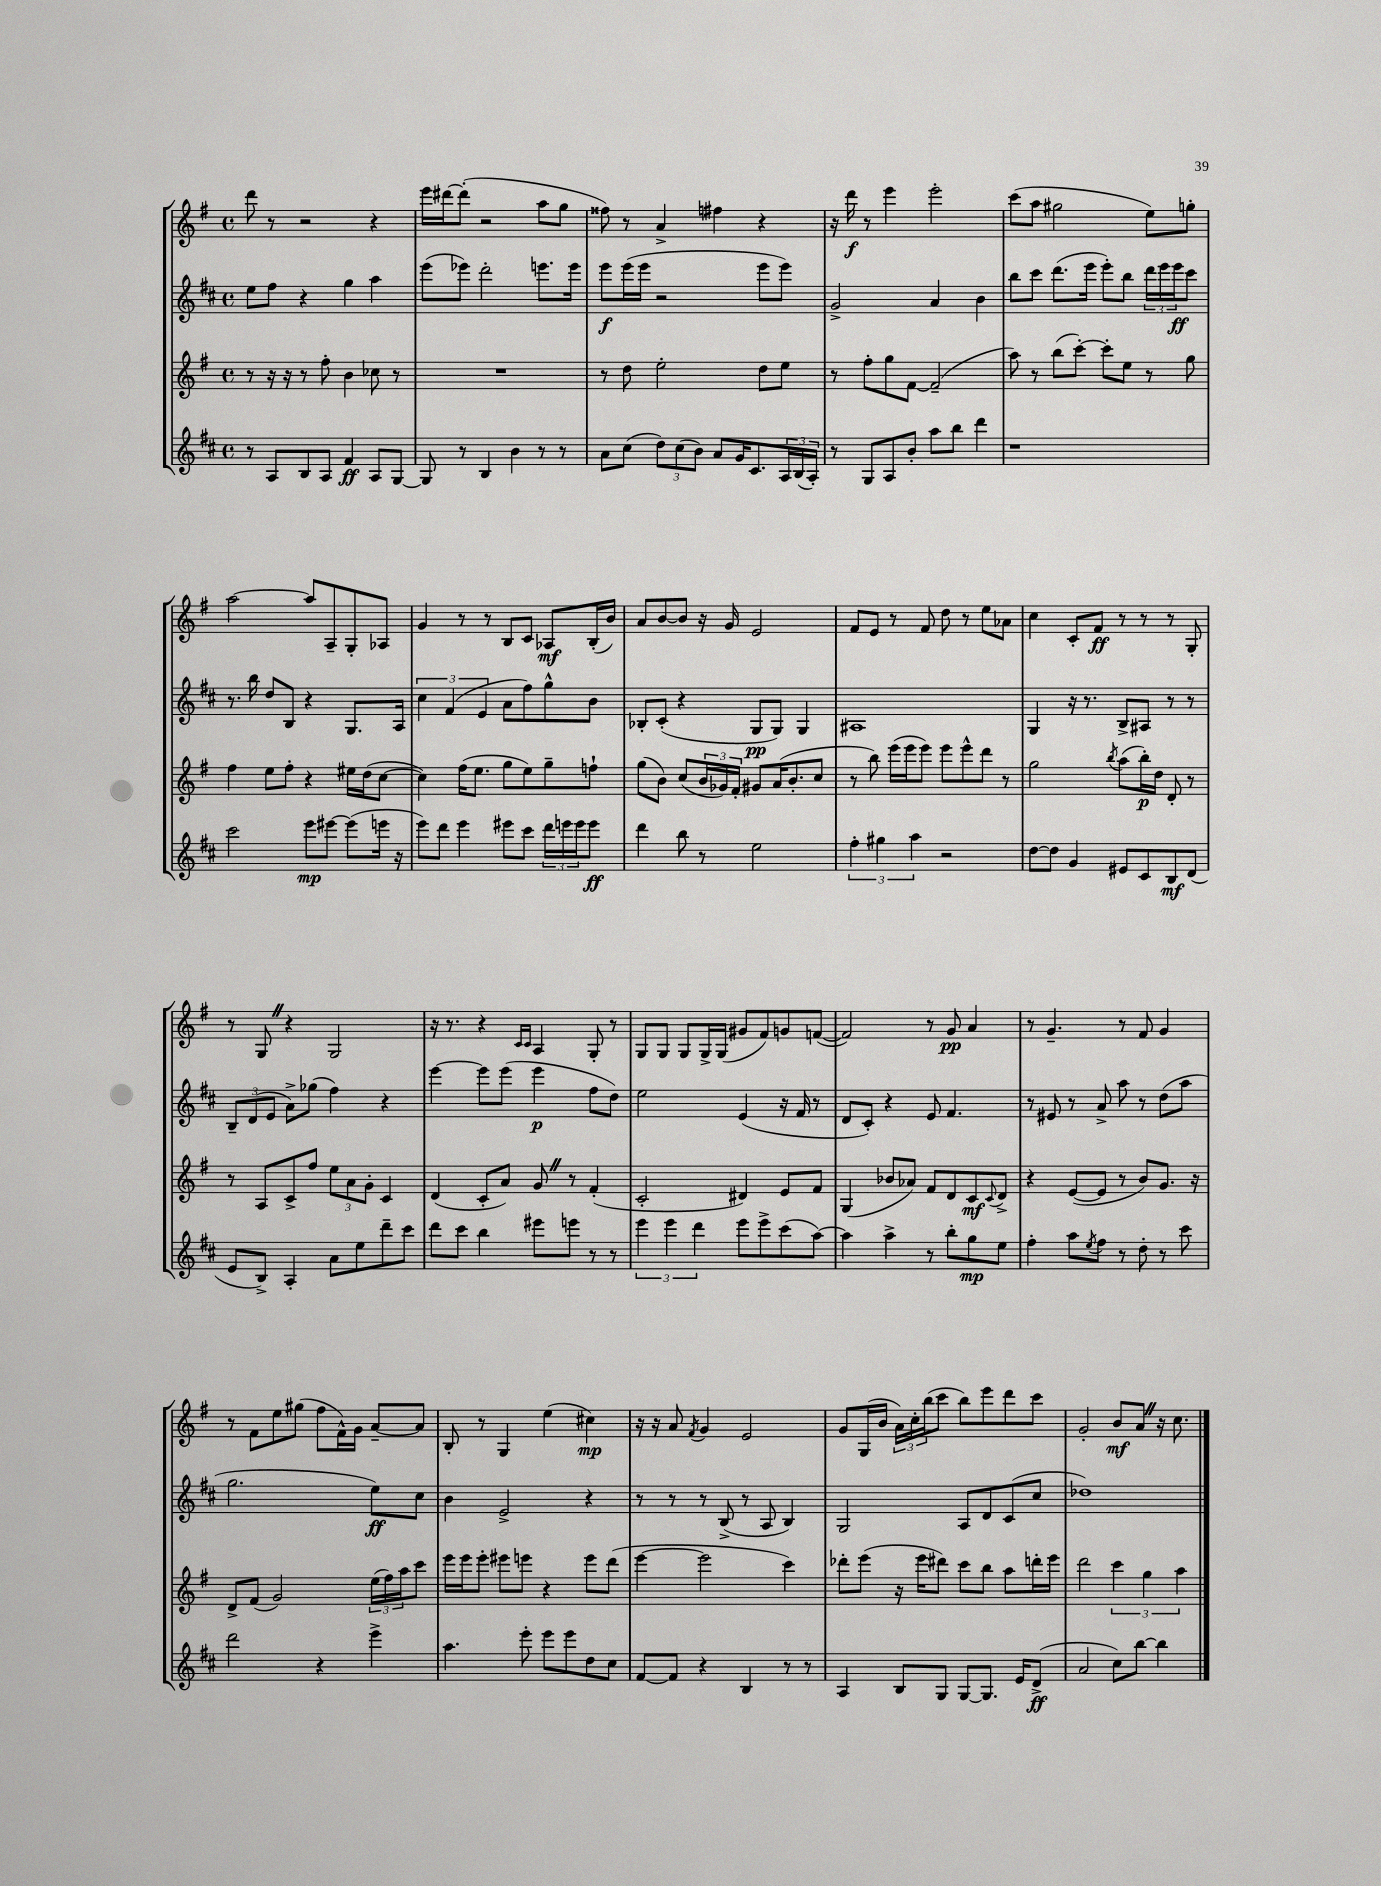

**kern	**kern	**kern	**kern
*staff4	*staff3	*staff2	*staff1
*clefG2	*clefG2	*clefG2	*clefG2
*k[f#c#]	*k[f#]	*k[f#c#]	*k[f#]
*M4/4	*M4/4	*M4/4	*M4/4
*met(c)	*met(c)	*met(c)	*met(c)
8r	8r	8ee\L	8ddd\
8A/L	16r	8ff#\J	8r
.	16r	.	.
8B/	8r	4r	2r
8A/J	8ff#'\	.	.
4f#/	4b\	4gg\	.
8A/L	8cc-\	4aa\	4r
[8G/J	8r	.	.
=	=	=	=
8G/]	1r	(8eee\L	16eee\LL
.	.	.	[16ddd#\J
8r	.	8eee-\J)	(8ddd#'\]J
4B/	.	2ddd'\	2r
4b\	.	.	.
8r	.	8.eee\L	8aa\L
8r	.	.	8gg\J
.	.	16eee\Jk	.
=	=	=	=
8a\L	8r	8eee\L	8ff##\)
(8cc#\J	8dd\	(16eee\L	8r
.	.	16eee\JJ	.
12dd\L)	2ee'\	2r	4a^/
(12cc#\	.	.	.
12b\J)	.	.	.
8a/L	.	.	4ff#\
16g/K	.	.	.
8.c#/	.	.	.
.	8dd\L	8eee\L	4r
24A/L	8ee\J	8eee\J)	.
(24B/	.	.	.
24A'/JJ)	.	.	.
=	=	=	=
8r	8r	2g^/	16r
.	.	.	16ddd\
8G/L	8ff#'\L	.	8r
8A/	8gg\	.	4eee\
8b'/J	[8f#\J	.	.
8aa\L	(2f#~/]	4a/	2eee'\
8bb\J	.	.	.
4ddd\	.	4b\	.
=	=	=	=
1r	8aa\)	8bb\L	(8ccc\L
.	8r	8ccc#\J	8aa\J
.	(8bb\L	(8.ddd\L	2gg#\
.	[8ccc'\J)	.	.
.	.	16eee\Jk	.
.	8ccc'\]L	8eee'\L)	.
.	8ee\J	8bb\J	.
.	8r	24ddd\LL	8ee\L)
.	.	24eee\	.
.	.	24eee\J	.
.	8gg\	8ccc#\J	8gg'\J
=	=	=	=
2ccc#\	4ff#\	8.r	[2aa\
.	.	16bb\	.
.	8ee\L	8dd/L	.
.	8ff#'\J	8B/J	.
8eee\L	4r	4r	8aa/]L
[8eee#\J	.	.	8A~/
(8eee#\]L	16ee#\LL	8.G/L	8G'/
.	(16dd\J	.	.
16eee\Jk	[8cc\J	.	8A-/J
16r	.	16A/Jk	.
=	=	=	=
8eee\L)	4cc\])	6cc#\	4g/
8ddd\J	.	.	.
.	.	(6f#/	.
4eee\	(16ff#\LK	.	8r
.	8.ee\J	.	.
.	.	6e/	.
.	.	.	8r
8eee#\L	8gg\L	8a\L	8B/L
8ccc#\J	8ee\)	8ff#\)	8c/J
24ddd\LL	8gg~\	8gg^^\	8A-/L
24eee\	.	.	.
24eee\J	.	.	.
8eee\J	8ff`\J	8b\J	(16B'/L
.	.	.	16b/JJ)
=	=	=	=
4ddd\	(8gg\L	8B-'/L	8a/L
.	8b\J)	(8c#'/J	[8b/
8bb\	(8cc/L	4r	8b/]J
8r	24b/L	.	16r
.	24g-/)	.	.
.	.	.	16g/
.	24f#'/JJ	.	.
2ee\	8g#/L	8G/L	2e/
.	(16a/K	8G/J)	.
.	8.b'/	.	.
.	.	4G/	.
.	8cc/J	.	.
=	=	=	=
6ff#'\	8r	1A#	8f#/L
.	8bb\)	.	8e/J
6gg#\	.	.	.
.	(16eee\LL	.	8r
.	16eee\J	.	.
6aa\	.	.	.
.	8eee\J)	.	8f#/
2r	8eee\L	.	8dd\
.	8eee^^\	.	8r
.	8ddd\J	.	8ee\L
.	8r	.	8a-\J
=	=	=	=
[8dd\L	2gg\	4G/	4cc\
8dd\]J	.	.	.
4g/	.	16r	8c'/L
.	.	8.r	.
.	.	.	8f#/J
.	8qbb/	.	.
8e#/L	(8aa\L	8B^/L	8r
8c#/	16bb'\L)	8A#/J	8r
.	16dd\JJ	.	.
8B/	8d'/	8r	8r
(8d/J	8r	8r	8G'/
=	=	=	=
8e/L	8r	12B~/L	8r
.	.	(12d/	.
8B^/J)	8A/L	.	8G/
.	.	12e/J	.
4A'/	8c^/	8a^\L)	4r
.	8ff#/J	(8gg-\J	.
8a\L	12ee\L	4ff#\)	2G/
.	12a\	.	.
8ee\	.	.	.
.	12g'\J	.	.
8ddd~\	4c/	4r	.
8ccc#\J	.	.	.
=	=	=	=
8ddd\L	(4d/	[4eee\	16r
.	.	.	8.r
8ccc#\J	.	.	.
4bb\	8c'/L	8eee\]L	4r
.	8a/J)	(8eee\J	.
.	.	.	16qqc/LL
.	.	.	16qqc/JJ
8eee#\L	8g/	4eee\	4A/
8eee\J	8r	.	.
8r	(4f#'/	8ff#\L	8G'/
8r	.	8dd\J)	8r
=	=	=	=
6eee\	2c'/	2ee\	8G/L
.	.	.	8G/J
6eee\	.	.	.
.	.	.	8G/L
6ddd\	.	.	.
.	.	.	16G^/L
.	.	.	(16G/JJ
8eee\L	4d#/)	(4e/	8g#/L
8eee^\	.	.	8f#/)
(8ccc#\	8e/L	16r	8g/
.	.	16f#/	.
[8aa\J)	8f#/J	8r	([8f/J
=	=	=	=
4aa\]	(4G/	8d/L	2f/])
.	.	8c#'/J)	.
4aa^\	8b-/L	4r	.
.	8a-/J)	.	.
8r	8f#/L	8e/	8r
8bb'\L	8d/	4.f#/	8g/
8gg\	8c/	.	4a/
.	8qqc/	.	.
8ee\J	8d^/J	.	.
=	=	=	=
4ff#'\	4r	8r	8r
.	.	8e#/	4.g~/
8aa\L	([8e/L	8r	.
8qee/	.	.	.
8ff#\J	8e/]J	8a^/	.
8r	8r	8aa\	8r
8dd'\	8b/L)	8r	8f#/
8r	8.g/J	(8dd\L	4g/
8ccc#\	.	8aa\J	.
.	16r	.	.
=	=	=	=
2ddd\	8d^/L	2.gg\	8r
.	(8f#/J	.	8f#\L
.	2g/)	.	8ee\
.	.	.	(8gg#\J
4r	.	.	8ff#\L
.	.	.	16f#^^\L)
.	.	.	16g\JJ
4eee^\	(24ee\LL	8ee\L)	[8a~/L
.	24ff#\)	.	.
.	24aa\J	.	.
.	8ccc\J	8cc#\J	8a/]J
=	=	=	=
4.aa\	16eee\LL	4b\	8B'/
.	16eee\J	.	.
.	8eee'\J	.	8r
.	8eee#\L	2e^/	4G/
8eee'\	8eee\J	.	.
8eee\L	4r	.	(4ee\
8eee\	.	.	.
8dd\	8eee\L	4r	4cc#\)
8cc#\J	(8ddd\J	.	.
=	=	=	=
[8f#/L	[4eee\	8r	16r
.	.	.	16r
8f#/]J	.	8r	8a/
.	.	.	8qf#/
4r	2eee\]	8r	4g/
.	.	(8B^/	.
4B/	.	8r	2e/
.	.	8A/	.
8r	4ccc\)	4B/)	.
8r	.	.	.
=	=	=	=
4A/	8ddd-'\L	2G/	8g/L
.	(8eee\J	.	(16G/L
.	.	.	16b/JJ
8B/L	16r	.	24a\LL)
.	.	.	24cc'\
.	16eee\LK	.	.
.	.	.	(24bb\J
8G/J	8ddd#\J)	.	8ccc\J
[8G/L	8ccc\L	8A/L	8bb\L)
8.G/]J	8bb\J	8d/	8eee\
.	8aa\L	(8c#/	8ddd\
16e/LK	.	.	.
(8d^/J	16ddd'\L	8cc#/J	8ccc\J
.	16eee\JJ	.	.
=	=	=	=
2a/	2ddd\	1dd-)	2g'/
8cc#\L)	6ccc\	.	8b/L
[8bb\J	.	.	8a/J
.	6gg\	.	.
4bb\]	.	.	16r
.	.	.	8.cc\
.	6aa\	.	.
==	==	==	==
*-	*-	*-	*-
